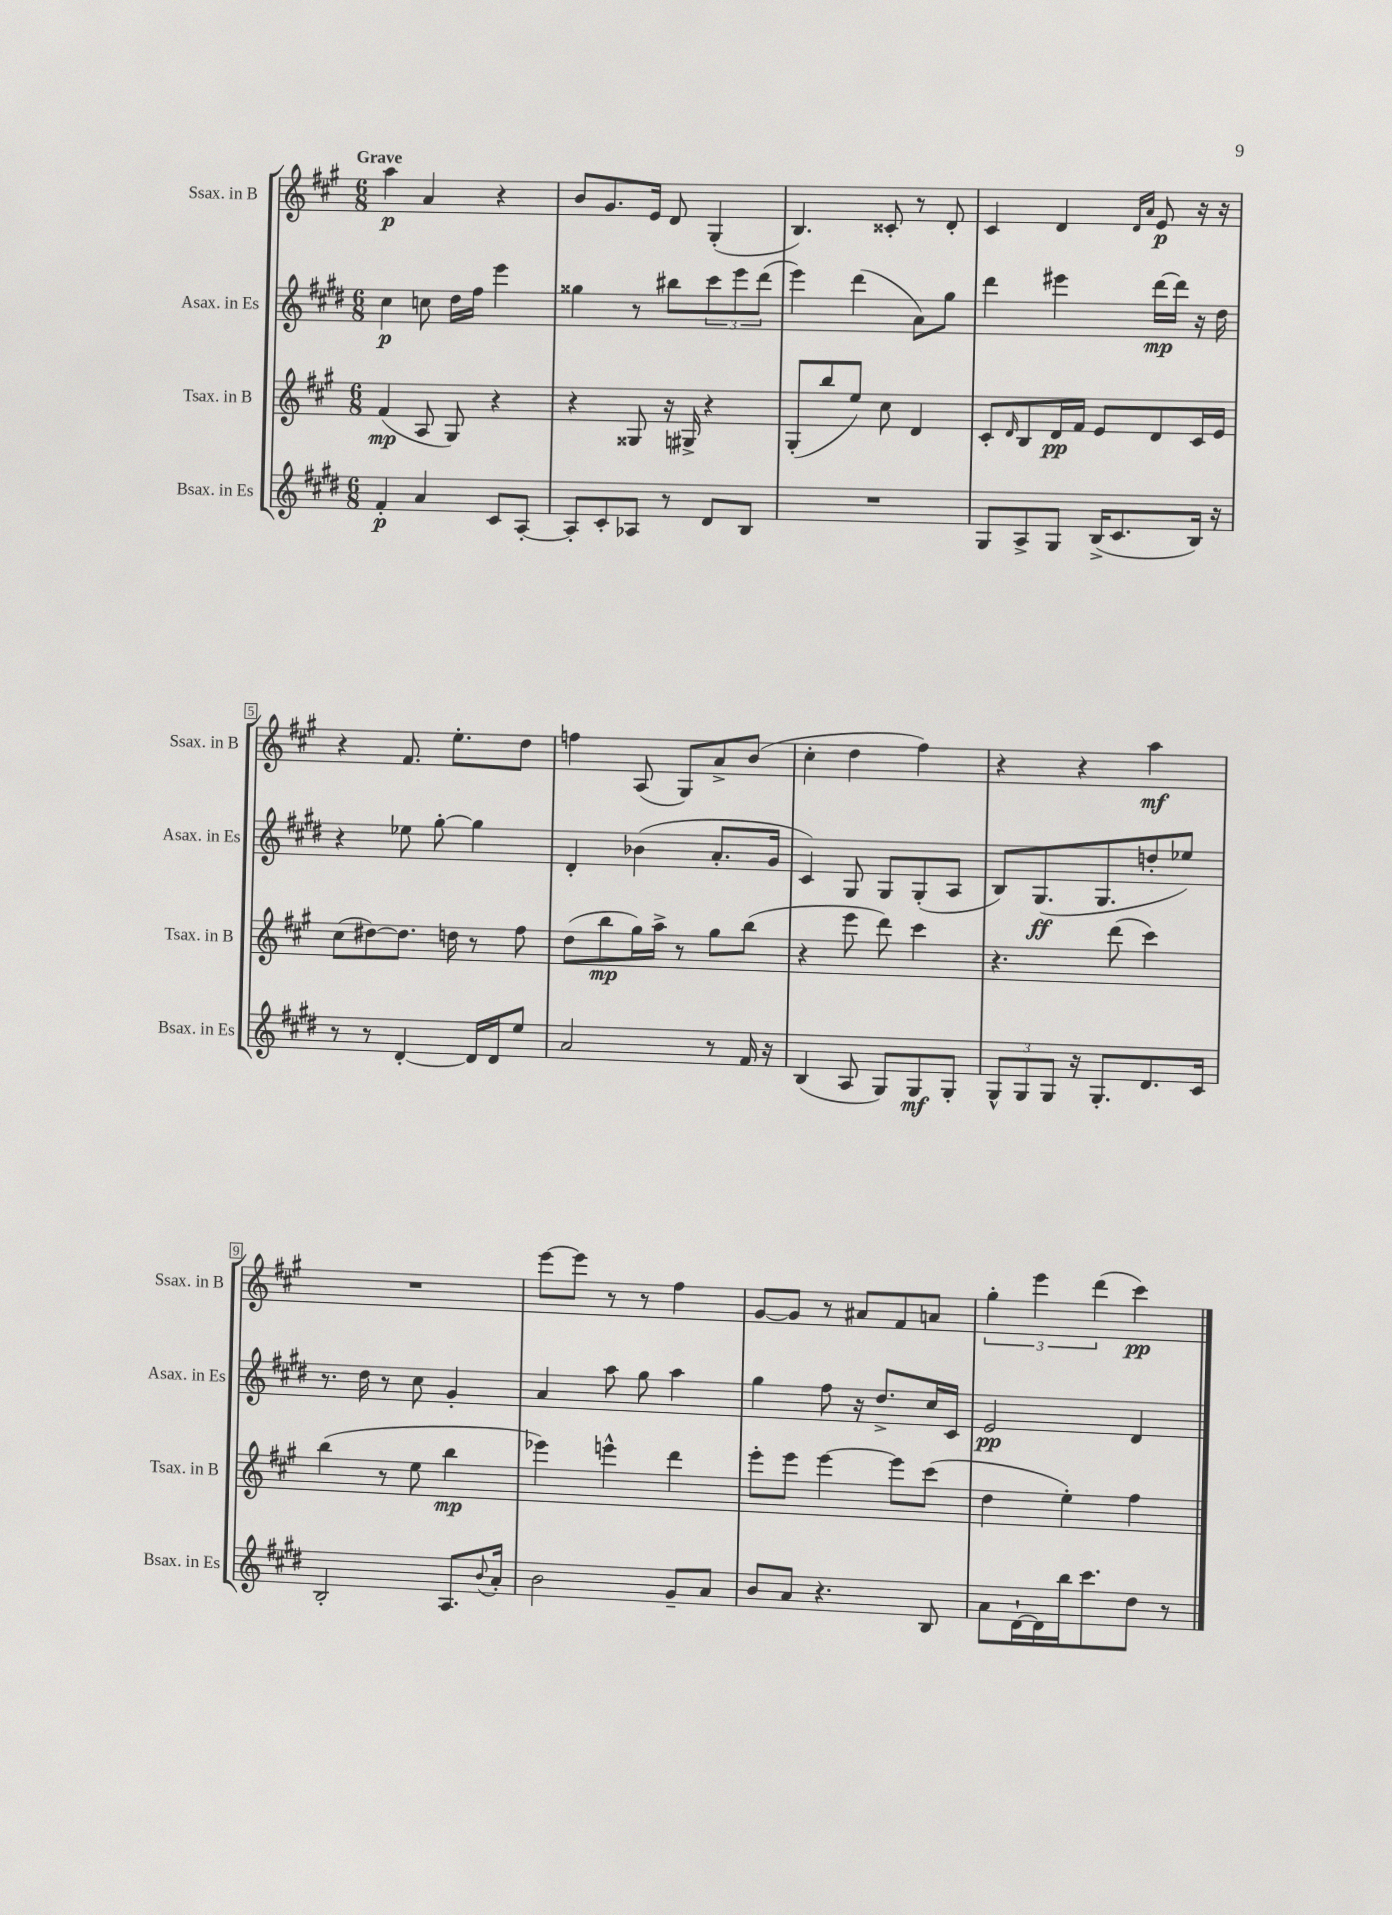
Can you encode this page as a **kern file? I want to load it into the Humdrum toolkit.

**kern	**kern	**kern	**kern
*staff4	*staff3	*staff2	*staff1
*clefG2	*clefG2	*clefG2	*clefG2
*k[f#c#g#d#]	*k[f#c#g#]	*k[f#c#g#d#]	*k[f#c#g#]
*M6/8	*M6/8	*M6/8	*M6/8
4f#'/	(4f#/	4cc#\	4aa\
4a/	8A/	8cc\	4a/
.	8G#/)	16dd#\LL	.
.	.	16ff#\JJ	.
8c#/L	4r	4eee\	4r
[8A'/J	.	.	.
=	=	=	=
8A'/]L	4r	4gg##\	8b/L
8c#'/	.	.	8.g#/
8A-/J	8G##/	8r	.
.	.	.	16e/Jk
8r	16r	8bb#\L	8d/
.	16G#^/	.	.
8d#/L	4r	12ccc#\	(4G#'/
.	.	12eee\	.
8B/J	.	.	.
.	.	(12ddd#\J	.
=	=	=	=
2.r	(8G#'/L	4eee\)	4.B/)
.	8bb/	.	.
.	8ee/J)	(4ddd#\	.
.	8cc#\	.	8c##'/
.	4d/	8a\L)	8r
.	.	8gg#\J	8d'/
=	=	=	=
8G#/L	8c#'/L	4ddd#\	4c#/
.	16qqd/	.	.
8A^/	8B/	.	.
8G#/J	16d/L	4eee#\	4d/
.	16f#/JJ	.	.
(16B^/LK	8e/L	.	.
8.c#/	.	.	.
.	.	.	16qqd/LL
.	.	.	16qqa/JJ
.	8d/	[16ddd#\LL	8e/
.	.	16ddd#\]JJ	.
16B/Jk)	16c#/L	16r	16r
16r	16e/JJ	16dd#\	16r
=	=	=	=
8r	(8cc#\L	4r	4r
8r	[8dd#\)	.	.
[4d#'/	8.dd#\]J	8ee-\	8.f#/
.	.	[8gg#'\	.
.	16dd\	.	8.ee'\L
16d#/]LL	8r	4gg#\]	.
16d#/J	.	.	.
8ee/J	8ff#\	.	8dd\J
=	=	=	=
2a/	(8dd\L	4d#'/	4ff\
.	8bb\	.	.
.	16gg#\L)	(4b-\	(8A/
.	16aa^\JJ	.	.
.	8r	.	8G#/L)
8r	8gg#\L	8.a'/L	8a^/
16f#/	(8bb\J	.	(8b/J
16r	.	16g#/Jk	.
=	=	=	=
(4B/	4r	4c#/)	4cc#'\
8A/	8eee\	8G#/	4dd\
8G#/L)	8ddd\)	8G#/L	.
8G#/	4ccc#\	(8G#'/	4ff#\)
8G#'/J	.	8A/J	.
=	=	=	=
12G#^^/L	4.r	8B/L)	4r
12G#/	.	.	.
.	.	(8.G#/	.
12G#/J	.	.	.
16r	.	.	4r
8.G#'/L	.	8.G#/	.
.	(8ddd\	.	.
8.d#/	4ccc#\)	8dd'/	4aa\
.	.	8ee-/J)	.
16c#/Jk	.	.	.
=	=	=	=
2B'/	(4bb\	8.r	2.r
.	.	16dd#\	.
.	8r	8r	.
.	8ee\	8cc#\	.
8.A/L	4bb\	4g#'/	.
8qqb/	.	.	.
16a'/Jk	.	.	.
=	=	=	=
2b\	4eee-\)	4a/	[8eee\L
.	.	.	8eee\]J
.	4eee^^\	8aa\	8r
.	.	8gg#\	8r
8g#~/L	4ddd\	4aa\	4ff#\
8a/J	.	.	.
=	=	=	=
8b/L	8eee'\L	4gg#\	[8g#/L
8a/J	8eee\J	.	8g#/]J
4.r	[4eee\	8ff#\	8r
.	.	16r	8a#/L
.	.	8.dd#^/L	.
.	8eee\]L	.	8f#/
8B/	(8ccc#\J	16cc#/L	8a/J
.	.	16c#/JJ	.
=	=	=	=
8a\L	4dd\	2e/	6gg#'\
[16d#`\L	.	.	.
.	.	.	6eee\
16d#\]	.	.	.
16bb\J	4ee'\)	.	.
8.ccc#\	.	.	.
.	.	.	(6ddd\
8dd#\J	4ff#\	4d#/	4ccc#\)
8r	.	.	.
==	==	==	==
*-	*-	*-	*-
